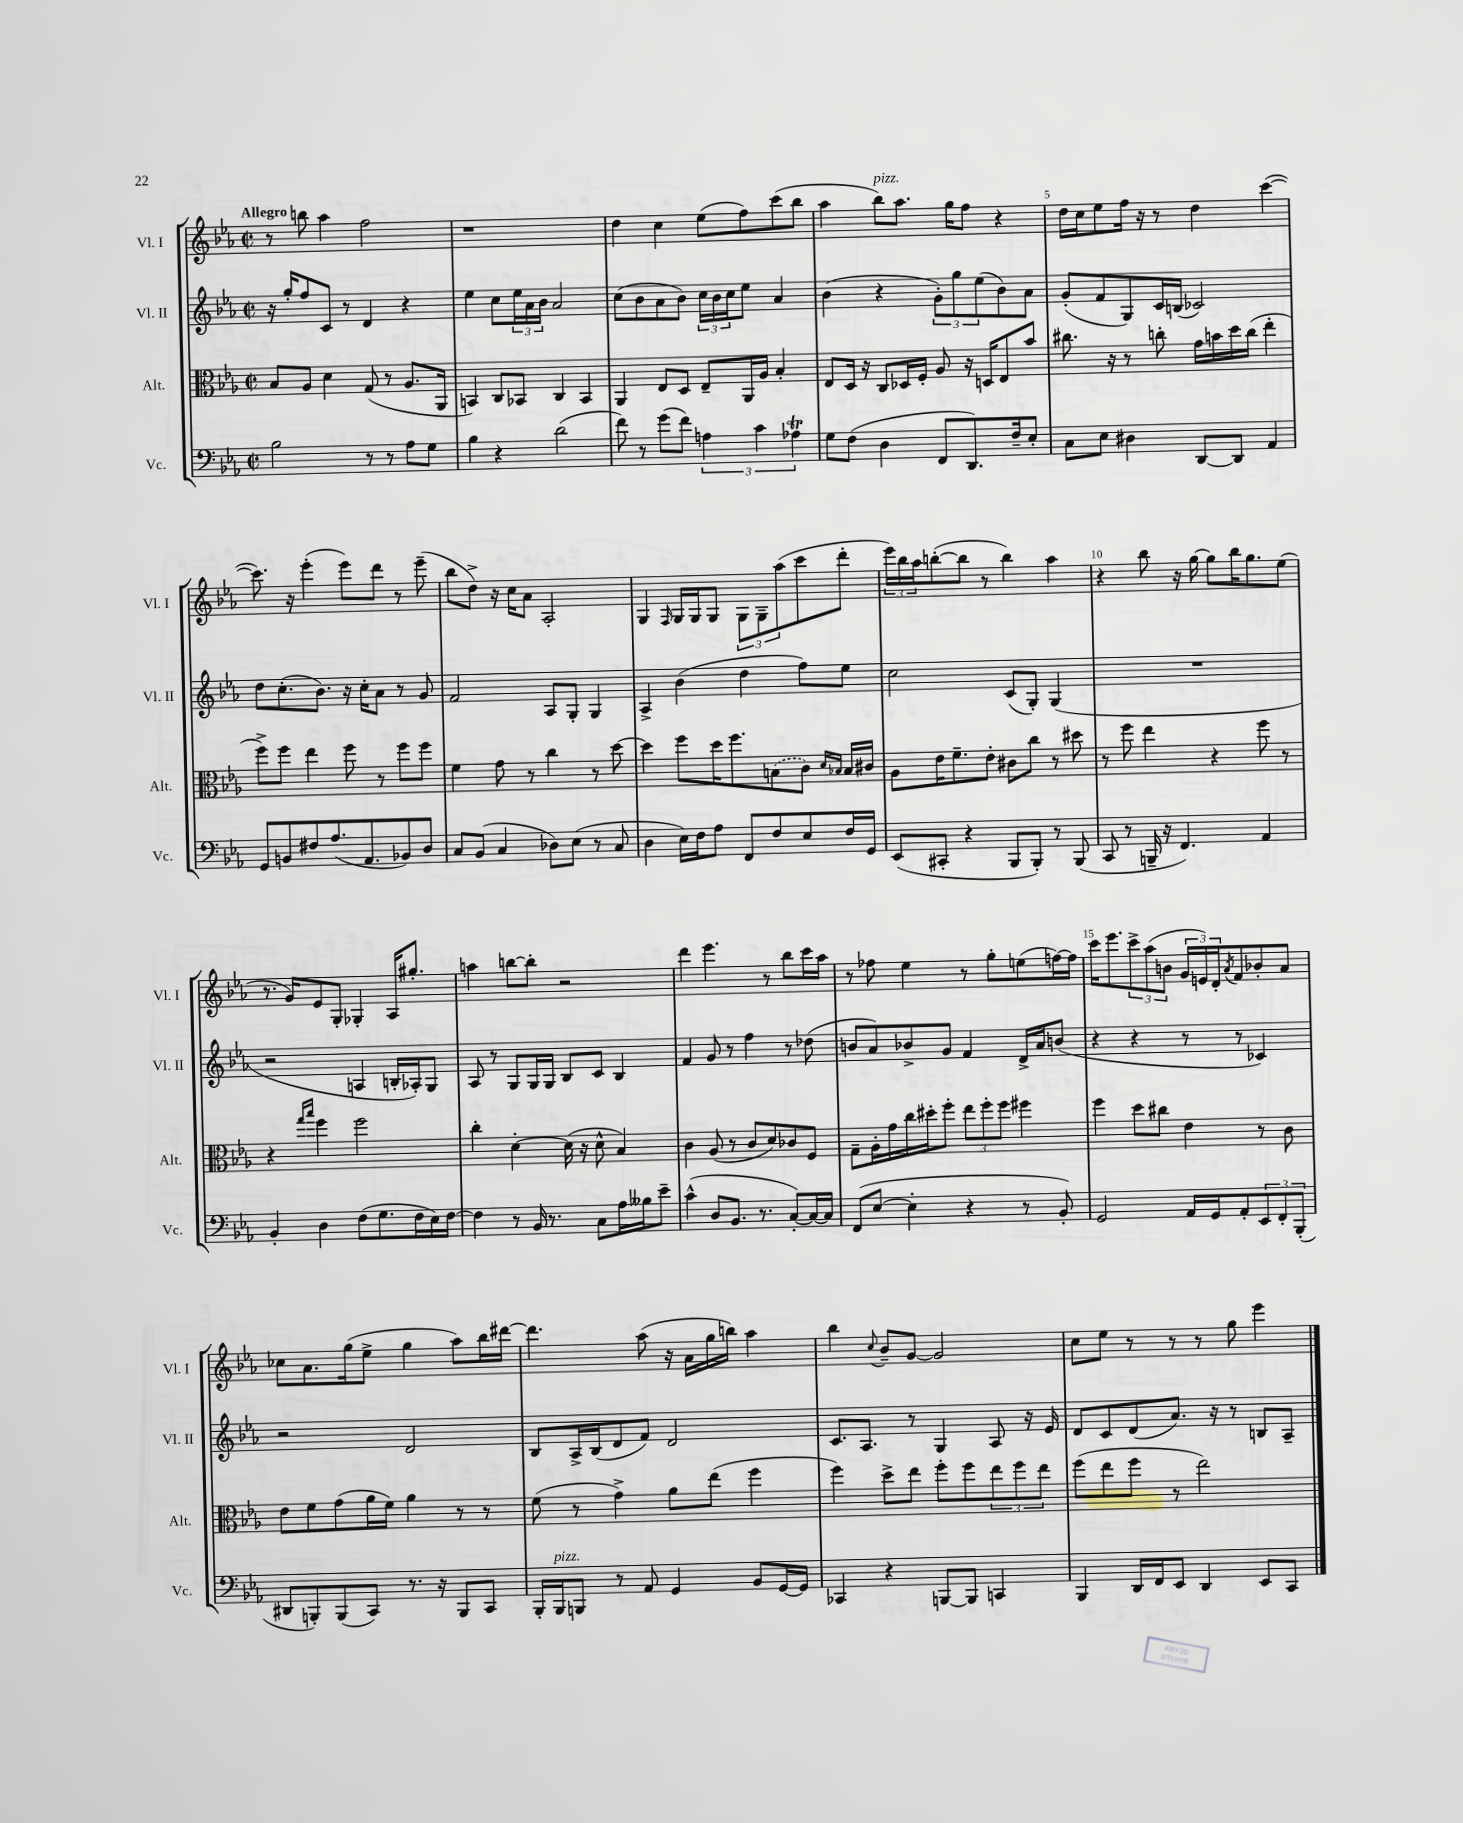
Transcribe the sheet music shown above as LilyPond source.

<<
\new StaffGroup <<
\new Staff = "s0" \with { instrumentName = "Vl. I" shortInstrumentName = "Vl. I" } {
    \clef treble \key ees \major \defaultTimeSignature \time 2/2 \tempo "Allegro"
    r8 b''8 aes''4 f''2 |
    r1 |
    d''4 c''4 ees''8( f''8) c'''8( bes''8 |
    aes''4 bes''8^\markup { \italic "pizz." }) aes''8. g''16 f''8 r4 |
    d''16 c''16 ees''8 f''16 r16 r8 d''4 c'''4~( |
    c'''8.) r16 ees'''4-.( ees'''8) d'''8 r8 ees'''8--( |
    bes''8 d''8->) r16 c''16 aes'8 aes2-. |
    g4 \grace { f16 } g16 g16 g8 \tuplet 3/2 { g8 g8-- aes''8( } c'''8 d'''8-. |
    \tuplet 3/2 { ees'''16) bes''16 aes''16 } b''8~-.( b''8 r8 b''4) aes''4 |
    r4 bes''8 r16 g''16~ g''8 bes''16 g''8. ees''8( |
    r8. g'16) ees'8 g8-. ges4-. aes16 gis''8.-. |
    a''4 b''8~ b''8-. r2 |
    d'''4 ees'''4. r8 bes''8 c'''16 aes''16 |
    r8 fes''8 ees''4 r8 g''8-. e''8( f''16~) f''16 |
    c'''16 ees'''8. \tuplet 3/2 { c'''8-> aes''8( b'8 } \tuplet 3/2 { g'16 e'16) d'16-. } \acciaccatura { aes'8 } f'8 bes'8-. aes'8 |
    ces''8 aes'8. g''16( ees''8-> g''4 aes''8) bes''16 dis'''16~ |
    dis'''4. aes''8( r16 aes'16 g''16 b''16) aes''4 |
    bes''4 \appoggiatura { c''8 } bes'8-- g'8~ g'2 |
    c''8 ees''8 r8 r8 r8 g''8 ees'''4 \bar "|." |
}
\new Staff = "s1" \with { instrumentName = "Vl. II" shortInstrumentName = "Vl. II" } {
    \clef treble \key ees \major \defaultTimeSignature \time 2/2
    r16 g''16-. f''8 c'8 r8 d'4 r4 |
    ees''4 c''8 \tuplet 3/2 { ees''16 aes'16 bes'16 } aes'2 |
    c''8( bes'8 aes'8 bes'8) \tuplet 3/2 { c''16 bes'16 c''16 } ees''8 aes'4 |
    bes'4( r4 \tuplet 3/2 { g'8-.) g''8 ees''8( } bes'8) aes'8 |
    g'8-.( f'8 g8) c'16 b16( ces'2) |
    d''8 c''8.-.( bes'8.) r16 c''16-. aes'8 r8 g'8 |
    f'2 aes8 g8-. g4 |
    aes4-> bes'4( d''4 f''8) ees''8 |
    c''2 c'8( g8-.) g4( |
    R1 |
    r2 a4 b16-. aes16-.) g8 |
    aes8 r8 g8 g16 g16 bes8 c'8 bes4 |
    f'4 g'8 r8 f''4 r8 des''8( |
    b'8 aes'8) bes'8-> g'8 f'4 d'16-> aes'16 b'8( |
    r4 r4 r8 r8 ces'4) |
    r2 d'2 |
    bes8 aes16-> bes16( d'8 f'8) d'2 |
    c'8. aes8. r8 g4 aes8 r16 ees'16 |
    d'8 c'8 d'8( aes'8.) r16 r8 b8 aes8-- \bar "|." |
}
\new Staff = "s2" \with { instrumentName = "Alt." shortInstrumentName = "Alt." } {
    \clef alto \key ees \major \defaultTimeSignature \time 2/2
    bes8 aes8 d'4 g8( r8 aes8. aes,16 |
    b,4) c8 bes,8 c4 bes,4 |
    aes,4 ees8 d8 ees8-- aes,16 aes16 bes4-. |
    ees8 d16 r16 c8 des16 f16-. aes8 r16 d16 ees8 bes'8 |
    cis''8. r16 r8 c''8-. g'16 b'16 d''16 c''16( ees''4-. |
    f''8->) f''8 ees''4 f''8 r8 f''8 f''8 |
    f'4 g'8 r8 c''4 r8 d''8~ |
    d''4 f''8 d''16 f''8. \once \slurDashed b8( c'8) \grace { d'16 bes16 } bes16 cis'16 |
    aes8 ees'16 f'8.-- ees'8-. cis'8 c''8 r8 dis''8 |
    r8 f''8 ees''4 r4 f''8 r8 |
    r4 \grace { g''16 bes''16 } f''4 f''2 |
    c''4-. d'4~-. d'16( r16 d'8-^ bes4) |
    c'4 aes8( r8 c'8 d'8) ces'8 f8 |
    g8-- aes16-. g'16 c''16 dis''16-. f''8-. \tuplet 3/2 { ees''8 f''8-. f''8 } fis''4 |
    f''4 d''8 cis''8 ees'4 r8 c'8 |
    ees'8 f'8 g'8( aes'16 f'16) aes'4 r8 r8 |
    f'8( r8 g'4->) aes'8 ees''8( f''4 |
    f''4) d''8-> ees''8 f''8-. f''8 \tuplet 3/2 { ees''8 f''8 ees''8 } |
    f''8( ees''8 f''8 r8 ees''2) \bar "|." |
}
\new Staff = "s3" \with { instrumentName = "Vc." shortInstrumentName = "Vc." } {
    \clef bass \key ees \major \defaultTimeSignature \time 2/2
    bes2 r8 r8 aes8 g8 |
    bes4 r4 d'2( |
    f'8) r8 g'8( f'8) \tuplet 3/2 { a4 c'4 aes4\trill } |
    g8 f8( d4 f,8 d,8.) f16-- ees8-. |
    c8 ees8 dis4 d,8~ d,8 aes,4 |
    g,8 b,8 fis8 aes8.( aes,8. bes,8) d8 |
    c8 bes,8( c4 des8) ees8( r8 c8 |
    d4 ees16) f16 aes8 f,8 f8 ees8 f16 g,16 |
    ees,8( cis,8-. r4 bes,,8 bes,,8-.) r8 bes,,8( |
    c,8 r8 b,,16-- r16 f,4.) aes,4 |
    bes,4-. d4 f8( g8. f16 ees16) f16~ |
    f4 r8 bes,16 r8. c8 aes16 beses16 ees'8-- |
    c'4-^( d8 bes,8. r8. c8~-.) c16~ c16 |
    f,8( ees8~ ees4-. r4 r8 bes,8-.) |
    g,2 aes,16 g,16 aes,8-. \tuplet 3/2 { ees,8 f,8-. bes,,8-.( } |
    dis,8 b,,8-.) b,,8( c,8) r8. r16 b,,8 c,8 |
    bes,,16-. bes,,16^\markup { \italic "pizz." } b,,8 r8 aes,8 g,4 bes,8 g,16~ g,16 |
    ces,4 r4 b,,8~ b,,8 c,4 |
    bes,,4 d,16 f,16 ees,8 d,4 ees,8 c,8 \bar "|." |
}
>>
>>
\layout { \context { \Score \override BarNumber.break-visibility = ##(#f #t #t) barNumberVisibility = #(every-nth-bar-number-visible 5) } }
